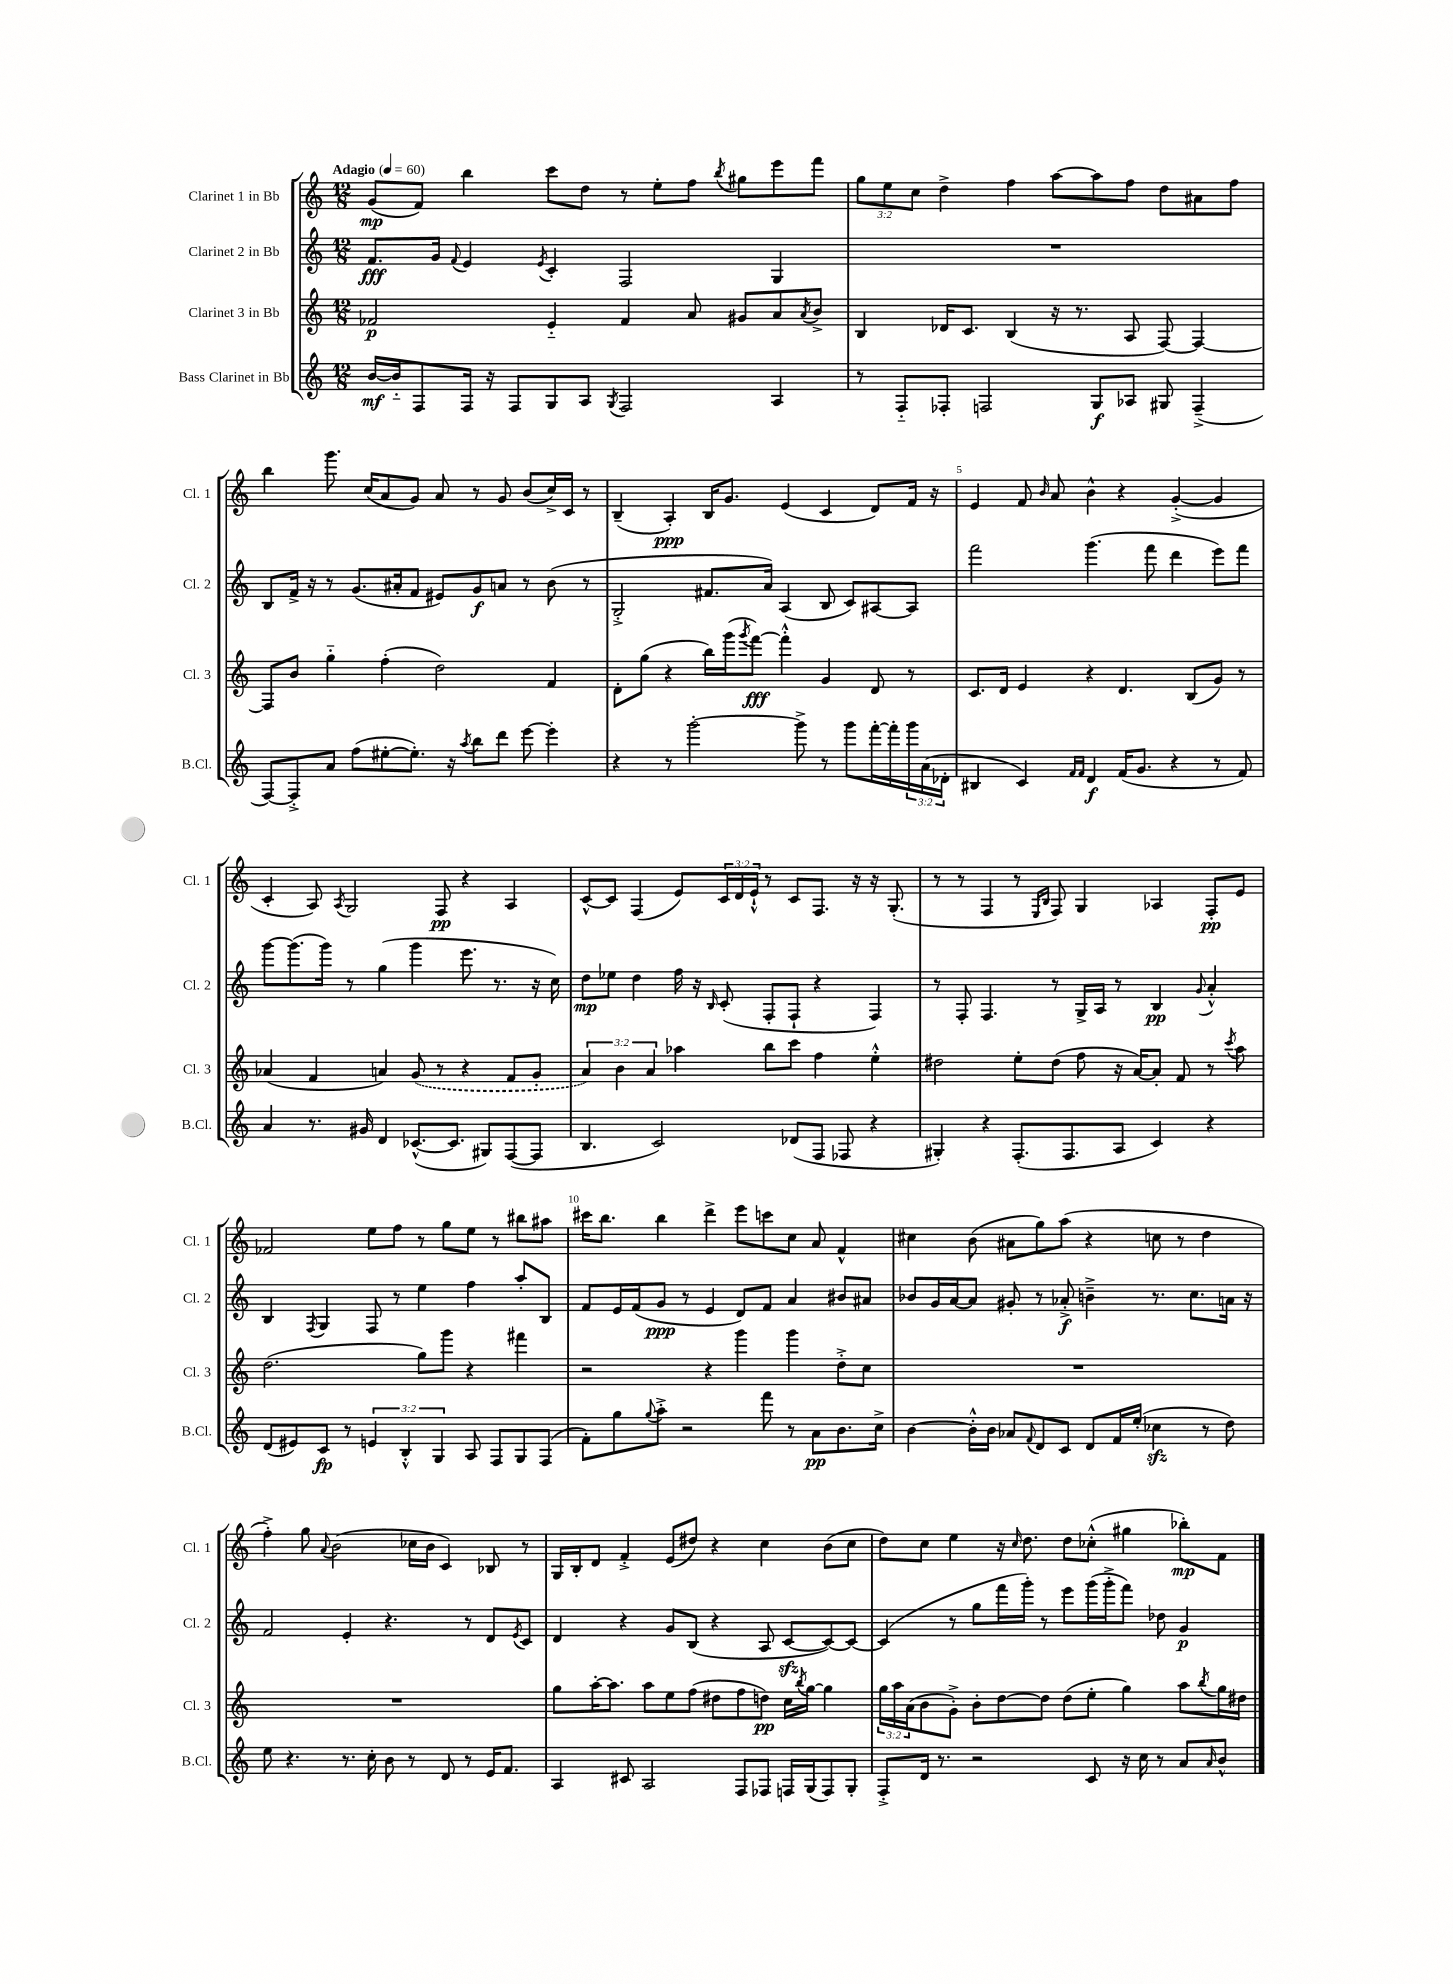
<<
\new StaffGroup <<
\new Staff = "s0" \with { instrumentName = "Clarinet 1 in Bb" shortInstrumentName = "Cl. 1" } {
    \clef treble \key c \major \numericTimeSignature \time 12/8 \override Staff.TupletNumber.text = #tuplet-number::calc-fraction-text \tempo "Adagio" 4 = 60
    g'8\mp( f'8) b''4 c'''8 d''8 r8 e''8-. f''8 \acciaccatura { b''8 } gis''8 e'''8 f'''8 |
    \tuplet 3/2 { g''8 e''8 c''8 } d''4-> f''4 a''8~ a''8 f''8 d''8 ais'8 f''8 |
    b''4 g'''8. c''16( a'8 g'8) a'8 r8 g'8 b'8( c''16->) c'16 r8 |
    b4--( a4-.\ppp) b16 g'8. e'4( c'4 d'8) f'16 r16 |
    e'4 f'8 \grace { b'16 } a'8 b'4-^ r4 g'4~-.->( g'4 |
    c'4-. a8) \acciaccatura { a8 } g2 f8\pp r4 a4 |
    c'8~-^ c'8 f4( e'8) \tuplet 3/2 { c'16 d'16 e'16-!-^ } r8 c'8 f8. r16 r16 g8.-.( |
    r8 r8 f4 r8 \grace { e16 b16 } f8) g4 aes4 f8-.\pp e'8 |
    fes'2 e''8 f''8 r8 g''8 e''8 r8 bis''8 ais''8 |
    cis'''16 b''8. b''4 d'''4-> e'''8 c'''8 c''8 a'8 f'4-^ |
    cis''4 b'8( ais'8 g''8) a''8( r4 c''8 r8 d''4 |
    f''4-.->) g''8 \appoggiatura { a'8 } b'2( ces''16 b'16 c'4) bes8 r8 |
    g16 b16-. d'8 f'4-.-> e'8( dis''8) r4 c''4 b'8( c''8 |
    d''8) c''8 e''4 r16 \grace { c''16 } d''8. d''8 ces''8-.-^( gis''4 bes''8-.\mp) f'8 \bar "|." |
}
\new Staff = "s1" \with { instrumentName = "Clarinet 2 in Bb" shortInstrumentName = "Cl. 2" } {
    \clef treble \key c \major \numericTimeSignature \time 12/8
    f'8.\fff g'16 \appoggiatura { f'8 } e'4 \acciaccatura { e'8 } c'4-. f2 g4 |
    R1. |
    b8 f'16-> r16 r8 g'8.( ais'16-. f'8 eis'8) g'8\f a'8 r8 b'8( r8 |
    g2-.-> fis'8. a'16) a4( b8 c'8) ais8~ ais8 |
    f'''2 g'''4.( f'''8 d'''4 e'''8) f'''8 |
    g'''8~ g'''8.( g'''16) r8 g''4( g'''4 e'''8. r8. r16 c''16) |
    d''8\mp ees''8 d''4 f''16 r16 \grace { b16 } c'8-.( f8-. f8-! r4 f4) |
    r8 f8-. f4. r8 g16-> a16 r8 b4\pp \appoggiatura { g'8 } a'4-.-^ |
    b4 \acciaccatura { f8 } g4 f8 r8 e''4 f''4 a''8-. b8 |
    f'8 e'16 f'16( g'8\ppp r8 e'4 d'8) f'8 a'4 bis'8 ais'8 |
    bes'8 g'16 a'16~ a'8 gis'8-. r8 aes'8-.->\f b'4---> r8. c''8. a'16 r16 |
    f'2 e'4-. r4. r8 d'8 \acciaccatura { e'8 } c'8 |
    d'4 r4 g'8 b8( r4 a8 c'8~\sfz c'8~) c'8~ |
    c'4( r8 g''8 f'''16 g'''16-.) r8 e'''8 g'''16( g'''16-.-> f'''8) des''8 g'4\p \bar "|." |
}
\new Staff = "s2" \with { instrumentName = "Clarinet 3 in Bb" shortInstrumentName = "Cl. 3" } {
    \clef treble \key c \major \numericTimeSignature \time 12/8 \override Staff.TupletNumber.text = #tuplet-number::calc-fraction-text
    fes'2\p e'4-_ fes'4 a'8 gis'8 a'8 \acciaccatura { a'8 } b'8-> |
    b4 des'16 c'8. b4( r16 r8. a8 f8~) f4~ |
    f8 b'8 g''4-_ f''4-.( d''2) f'4 |
    d'8-. g''8( r4 b''16) g'''16( \acciaccatura { g'''8 } f'''8~\fff) f'''4-.-^ g'4 d'8 r8 |
    c'8. d'16 e'4 r4 d'4. b8( g'8) r8 |
    aes'4( f'4 a'4) \once \slurDashed g'8( r8 r4 f'8 g'8-. |
    \tuplet 3/2 { a'4) b'4 a'4 } aes''4 b''8 c'''8 f''4 e''4-.-^ |
    dis''2 e''8-. dis''8( f''8 r16 a'16~) a'8-. f'8 r8 \acciaccatura { c'''8 } a''8 |
    d''2.( g''8) g'''8 r4 fis'''4 |
    r2 r4 g'''4 g'''4 d''8-.-> c''8 |
    R1. |
    R1. |
    g''8 a''16~-. a''8. a''8 e''8 f''8( dis''8 f''8 d''8\pp) c''16 \acciaccatura { b''8 } g''16~ g''4 |
    \tuplet 3/2 { g''16 a''16 a'16( } b'8 g'8-.->) b'8-. d''8~ d''8 d''8( e''8-. g''4) a''8 \acciaccatura { b''8 } g''16 dis''16 \bar "|." |
}
\new Staff = "s3" \with { instrumentName = "Bass Clarinet in Bb" shortInstrumentName = "B.Cl." } {
    \clef treble \key c \major \numericTimeSignature \time 12/8 \override Staff.TupletNumber.text = #tuplet-number::calc-fraction-text
    b'16~\mf b'16-_ f8 f16 r16 f8 g8 a8 \acciaccatura { g8 } f2 a4 |
    r8 f8-_ fes8-. f2 g8\f aes8 gis8 f4--->( |
    f8~) f8-.-> a'8 f''8( eis''8~-. eis''8.-.) r16 \acciaccatura { a''8 } b''8 d'''8 e'''8~ e'''4-. |
    r4 r8 g'''2~-. g'''8-> r8 g'''8 f'''16~-. f'''16-. \tuplet 3/2 { g'''16 a'16( des'16-. } |
    bis4 c'4) \grace { f'16 f'16 } d'4\f f'16( g'8. r4 r8 f'8) |
    a'4 r8. gis'16 d'4 ces'8.~-^( ces'8. gis8) f8~( f8 |
    b4. c'2) des'8( f8 fes8 r4 |
    gis4-.) r4 f8.-.( f8. a8 c'4) r4 |
    d'8( eis'8) c'8\fp r8 \tuplet 3/2 { e'4 b4-.-^ g4 } a8 f8 g8 f8( |
    f'8-.) g''8 \appoggiatura { g''8 } a''8-.-> r2 f'''8 r8 a'8\pp b'8. c''16-> |
    b'4~ b'16-.-^ b'16 aes'8 \appoggiatura { f'8 } d'8 c'8 d'8 f'16 e''16-.( ces''4\sfz r8 d''8) |
    e''8 r4. r8. c''16-. b'8 r8 d'8 r8 e'16 f'8. |
    a4 cis'8 a2 f8 fes8 f16 g16( f8) g8-. |
    f8-.-> d'16 r8. r2 c'8 r16 c''16 r8 a'8 \grace { a'16 } b'8-^ \bar "|." |
}
>>
>>
\layout { \context { \Score \override BarNumber.break-visibility = ##(#f #t #t) barNumberVisibility = #(every-nth-bar-number-visible 5) } }
